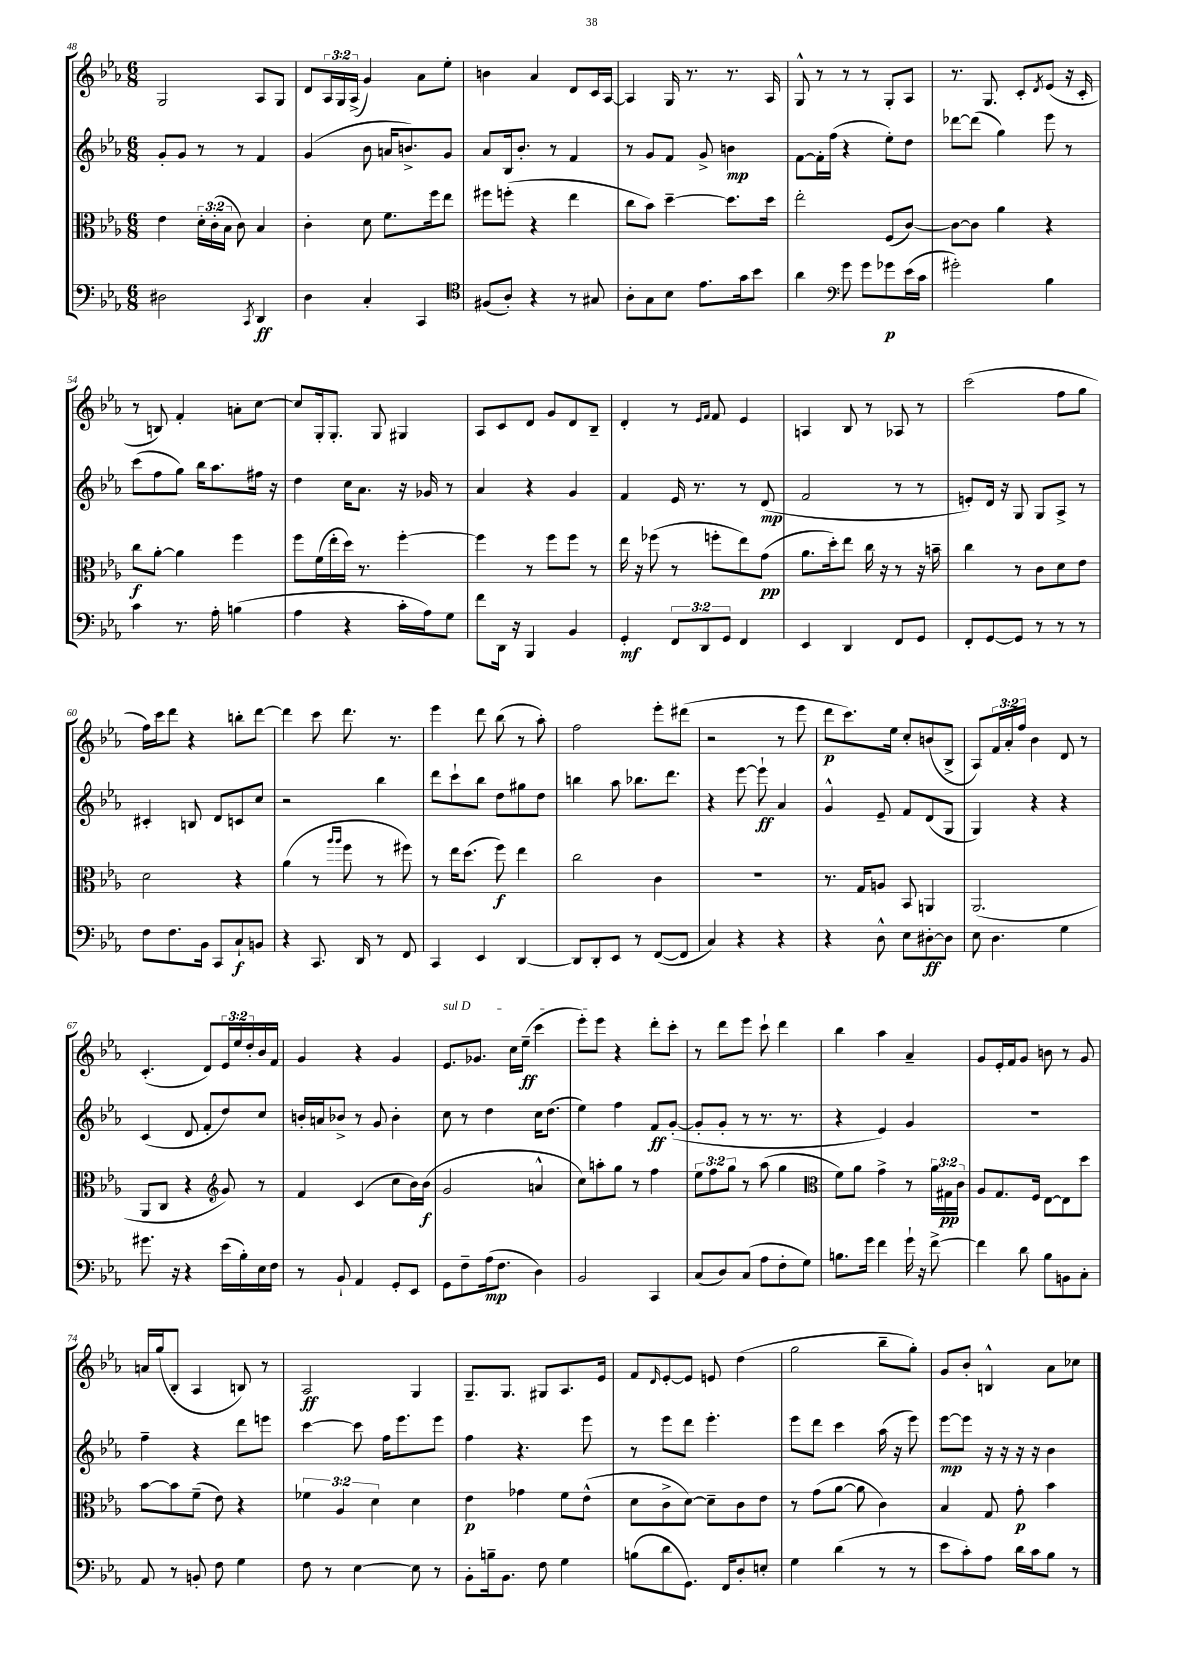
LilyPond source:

<<
\new StaffGroup <<
\new Staff = "s0" {
    \clef treble \key ees \major \numericTimeSignature \time 6/8 \override Staff.TupletNumber.text = #tuplet-number::calc-fraction-text
    g2 aes8 g8 |
    d'8 \tuplet 3/2 { aes16 g16 aes16->( } g'4) aes'8 ees''8-. |
    b'4 aes'4 d'8 c'16 aes16~ |
    aes4 g16 r8. r8. aes16 |
    g8-^ r8 r8 r8 g8-. aes8 |
    r8. g8. c'8-. \acciaccatura { d'8 } ees'8( r16 c'16-. |
    r8 b8) f'4-. a'8-. c''8~ |
    c''8 g16-. g8.-. g8 gis4 |
    aes8 c'8 d'8 g'8 d'8 bes8-- |
    d'4-. r8 \grace { ees'16 f'16 } f'8 ees'4 |
    a4 bes8 r8 aes8 r8 |
    c'''2( f''8 g''8 |
    f''16) c'''16 d'''8 r4 b''8-. d'''8~ |
    d'''4 c'''8 d'''8. r8. |
    ees'''4 d'''8 bes''8( r8 aes''8-.) |
    f''2 ees'''8-. dis'''8( |
    r2 r8 ees'''8 |
    d'''8\p c'''8.) ees''16 c''8-. b'8( bes8-> |
    aes8) \tuplet 3/2 { f'16 aes'16-. f''16 } bes'4 d'8 r8 |
    c'4.-.( d'8) \tuplet 3/2 { ees'16 ees''16 d''16-. } bes'16 f'16 |
    g'4 r4 g'4 |
    \once \override TextSpanner.bound-details.left.text = \markup { \italic "sul D" } ees'8.\startTextSpan ges'8. c''16 ees''16--\ff( c'''4 |
    ees'''8-.) ees'''8\stopTextSpan r4 d'''8-. c'''8-. |
    r8 d'''8 ees'''8 c'''8-! d'''4 |
    bes''4 aes''4 aes'4-- |
    g'8 ees'16-. f'16 g'8 b'8 r8 g'8 |
    a'16 g''16( bes8-. aes4 b8) r8 |
    aes2\ff g4 |
    g8.-- g8. gis8 aes8. ees'16 |
    f'8 \grace { d'16 } ees'8~-. ees'8 e'8 d''4( |
    g''2 bes''8-- g''8-.) |
    g'8 bes'8-. b4-^ aes'8 ces''8 \bar "|." |
}
\new Staff = "s1" {
    \clef treble \key ees \major \numericTimeSignature \time 6/8
    g'8-. g'8 r8 r8 f'4 |
    g'4( bes'8 a'16 b'8.->) g'8 |
    aes'8 bes16 bes'8.-. r8 f'4 |
    r8 g'8 f'8 g'8-> b'4\mp |
    f'8~ f'16-. f''16( r4 ees''8-.) d''8 |
    des'''8~ des'''8( g''4) ees'''8 r8 |
    c'''8( f''8 g''8) bes''16 aes''8. fis''16 r16 |
    d''4 c''16 aes'8. r16 ges'16 r8 |
    aes'4 r4 g'4 |
    f'4 ees'16 r8. r8 d'8\mp( |
    f'2 r8 r8 |
    e'8-.) d'16 r16 g8 g8 aes8-> r8 |
    cis'4-. b8 d'8 c'8 c''8 |
    r2 bes''4 |
    d'''8 c'''8-! bes''8 d''8 gis''8 d''8 |
    b''4 aes''8 bes''8. d'''8. |
    r4 ees'''8~ ees'''8-!\ff aes'4 |
    g'4-^ ees'8-- f'8 d'8( g8 |
    g4) r4 r4 |
    c'4( d'8 f'8-. d''8) c''8 |
    b'16-. a'16 bes'8-> r8 g'8 bes'4-. |
    c''8 r8 d''4 c''16 d''8.( |
    ees''4) f''4 f'8\ff g'8~-.( |
    g'8-. g'8-. r8 r8. r8. |
    r4 ees'4) g'4 |
    R2. |
    f''4-- r4 d'''8 e'''8 |
    c'''4~ c'''8 f''16 ees'''8. ees'''8 |
    f''4 r4. ees'''8 |
    r8 ees'''8 d'''8 ees'''4.-. |
    ees'''8 d'''8 c'''4 aes''16( r16 ees'''8) |
    ees'''8~\mp ees'''8 r16 r16 r16 r16 bes'4 \bar "|." |
}
\new Staff = "s2" {
    \clef alto \key ees \major \numericTimeSignature \time 6/8 \override Staff.TupletNumber.text = #tuplet-number::calc-fraction-text
    ees'4 \tuplet 3/2 { d'16-. c'16-.( bes16 } c'8) bes4 |
    c'4-. d'8 f'8. f''16 ees''8 |
    fis''8 f''8-.( r4 ees''4 |
    c''8 bes'8) d''4~-- d''8. d''16 |
    ees''2-. f8( c'8~) |
    c'8~ c'8 aes'4 r4 |
    c''8\f aes'8~-. aes'4 f''4 |
    f''8 f'16( ees''16-. d''16) r8. f''4~-. |
    f''4 r8 f''8 f''8 r8 |
    ees''16 r16 fes''8( r8 f''8-. ees''8) g'8\pp( |
    aes'8. d''16-.) ees''8 c''16 r16 r8 r16 b'16-- |
    c''4 r8 c'8 d'8 ees'8 |
    d'2 r4 |
    aes'4( r8 \grace { aes''16 aes''16 } f''8 r8 fis''8) |
    r8 ees''16 d''8.( f''8\f) ees''4 |
    c''2 c'4 |
    R2. |
    r8. g16 a8 bes,8 a,4 |
    aes,2.( |
    aes,8 c8 r4 \clef treble g'8) r8 |
    f'4 c'4( c''8 bes'16) bes'16\f( |
    g'2 a'4-^ |
    c''8) a''8-. g''8 r8 f''4 |
    \tuplet 3/2 { ees''8 f''8 g''8 } r8 aes''8( g''4 |
    \clef alto f'8) aes'8 g'4-> r8 \tuplet 3/2 { aes'16 gis16\pp c'16 } |
    aes8 g8. f16 ees8~ ees8 d''8 |
    bes'8~ bes'8 f'8--( ees'8) r4 |
    \tuplet 3/2 { fes'4 aes4 d'4 } d'4 |
    ees'4\p ges'4 f'8 ees'8-^( |
    d'8 c'8-> d'8~) d'8-- c'8 ees'8 |
    r8 g'8( aes'8~ aes'8 c'4) |
    bes4 g8 g'8-.\p bes'4 \bar "|." |
}
\new Staff = "s3" {
    \clef bass \key ees \major \numericTimeSignature \time 6/8 \override Staff.TupletNumber.text = #tuplet-number::calc-fraction-text
    dis2 \acciaccatura { c,8 } d,4\ff |
    d4 c4-. c,4 |
    \clef tenor fis8( aes8-.) r4 r8 gis8 |
    aes8-. g8 bes8 ees'8. g'16 bes'8 |
    aes'4 \clef bass g'8 g'8 ges'8\p ees'16( c'16 |
    gis'2-.) bes4 |
    c'4 r8. aes16-. b4( |
    aes4 r4 c'16-. aes16) g8 |
    f'8 d,16 r16 bes,,4 bes,4 |
    g,4-.\mf \tuplet 3/2 { f,8 d,8 g,8 } f,4 |
    ees,4 d,4 f,8 g,8 |
    f,8-. g,8~ g,8 r8 r8 r8 |
    f8 f8. bes,16 c,8 c8-!\f b,8 |
    r4 c,8. d,16 r8 f,8 |
    c,4 ees,4 d,4~ |
    d,8 d,8-. ees,8 r8 f,8~( f,8 |
    c4) r4 r4 |
    r4 d8-^ ees8 dis8~-.\ff dis8 |
    ees8 d4. g4 |
    gis'8. r16 r4 ees'16( bes16-.) ees16 f16 |
    r8 bes,8-! aes,4 g,8-. ees,8 |
    g,8 f8-- aes16\mp( f8. d4) |
    bes,2 c,4 |
    c8( d8) c8( aes8 f8-. g8) |
    b8. g'16 f'4 g'16-! r16 f'8~-> |
    f'4 d'8 bes8 b,8 c8-. |
    aes,8 r8 b,8-. f8 g4 |
    f8 r8 ees4~ ees8 r8 |
    bes,8-. b16-- bes,8. f8 g4 |
    b8( d'8 g,8.) f,16 d8-. e8-. |
    g4 d'4( r8 r8 |
    ees'8 c'8-.) aes8 d'16 c'16 bes8 r8 \bar "|." |
}
>>
>>
\layout { \context { \Score currentBarNumber = #48 } }
